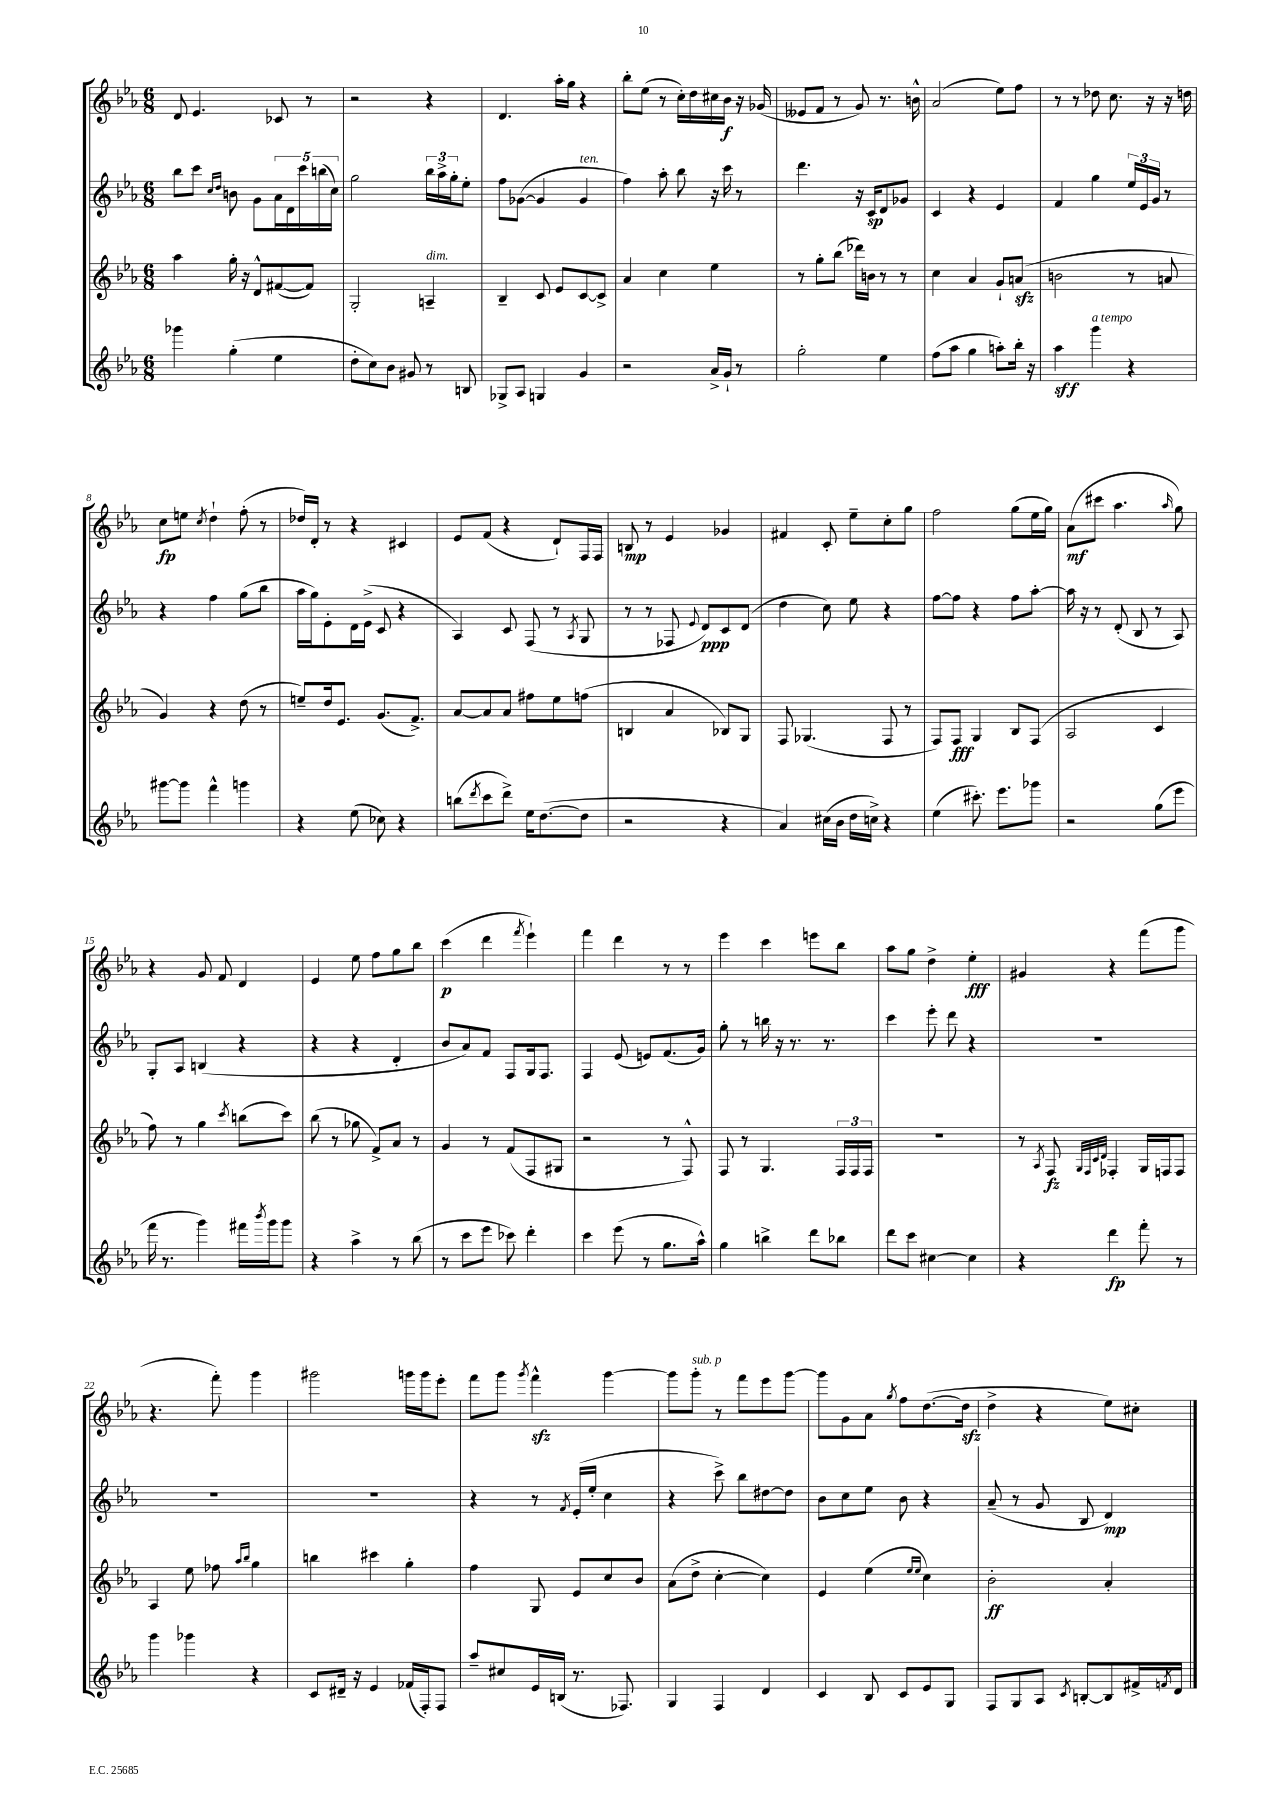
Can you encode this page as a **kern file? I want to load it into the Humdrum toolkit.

**kern	**dynam	**kern	**dynam	**kern	**dynam	**kern	**dynam
*part4	*part4	*part3	*part3	*part2	*part2	*part1	*part1
*staff4	*staff4	*staff3	*staff3	*staff2	*staff2	*staff1	*staff1
*clefG2	*	*clefG2	*	*clefG2	*	*clefG2	*
*k[b-e-a-]	*	*k[b-e-a-]	*	*k[b-e-a-]	*	*k[b-e-a-]	*
*M6/8	*	*M6/8	*	*M6/8	*	*M6/8	*
=1	=1	=1	=1	=1	=1	=1	=1
4ggg-X\	.	4aa-\	.	8bb-\L	.	8d/	.
.	.	.	.	8ccc\J	.	4.e-/	.
.	.	.	.	16qqcc/LL	.	.	.
.	.	.	.	16qqdd/JJ	.	.	.
(4gg'\	.	16gg'\	.	8bn\	.	.	.
.	.	16r	.	.	.	.	.
.	.	8d^^/L	.	8g\L	.	.	.
4ee-\	.	([8f#X/	.	20a-\L	.	8c-X/	.
.	.	.	.	20d\	.	.	.
.	.	.	.	20ccc\	.	.	.
.	.	8f#/J])	.	.	.	8r	.
.	.	.	.	(20bbn\	.	.	.
.	.	.	.	20cc\JJ)	.	.	.
=2	=2	=2	=2	=2	=2	=2	=2
8dd'\L	.	2G'/	.	2gg\	.	2r	.
8cc\)	.	.	.	.	.	.	.
8b-\J	.	.	.	.	.	.	.
8g#X/	.	.	.	.	.	.	.
!	!	!LO:TX:a:i:t=dim.	!	!	!	!	!
8r	.	4An~/	.	24bb-\LL	.	4r	.
.	.	.	.	24aa-^\	.	.	.
.	.	.	.	24gg'\J	.	.	.
8Bn/	.	.	.	8ee-'\J	.	.	.
=3	=3	=3	=3	=3	=3	=3	=3
8G-X^/L	.	4B-~/	.	8ff\L	.	4.d/	.
8A-/J	.	.	.	([8g-X\J	.	.	.
4Gn/	.	8c/	.	4g-/]	.	.	.
.	.	8e-/L	.	.	.	16aa-'\LL	.
.	.	.	.	.	.	16gg\JJ	.
!	!	!	!	!LO:TX:a:i:t=ten.	!	!	!
4g/	.	[8c/	.	4g-/	.	4r	.
.	.	8c^/J]	.	.	.	.	.
=4	=4	=4	=4	=4	=4	=4	=4
2r	.	4a-/	.	4ff\)	.	8bb-'\L	.
.	.	.	.	.	.	(8ee-\J	.
.	.	4cc\	.	8aa-'\	.	8r	.
.	.	.	.	8bb-\	.	16cc'\LL)	.
.	.	.	.	.	.	16dd\	.
16a-^/LL	.	4ee-\	.	16r	.	16cc#X\	.
16g`/JJ	.	.	.	16ccc\	.	16b-\JJ	f
8r	.	.	.	8r	.	16r	.
.	.	.	.	.	.	(16g-X/	.
=5	=5	=5	=5	=5	=5	=5	=5
2gg'\	.	8r	.	4.ddd\	.	8e--X/L	.
.	.	8gg'\L	.	.	.	8f/J	.
.	.	(8bb-\J	.	.	.	8r	.
.	.	16ddd-X\LL)	.	16r	.	8g/)	.
.	.	16bn\JJ	.	16c/KL	sp	.	.
4ee-\	.	8r	.	8d/	.	8.r	.
.	.	8r	.	8g-X/J	.	.	.
.	.	.	.	.	.	16bn^^\	.
=6	=6	=6	=6	=6	=6	=6	=6
(8ff\L	.	4cc\	.	4c/	.	(2a-/	.
8aa-\J	.	.	.	.	.	.	.
4gg\	.	4a-/	.	4r	.	.	.
8aan'\L)	.	8g`/L	.	4e-/	.	8ee-\L)	.
16bb-'\Jk	.	(8anzz/J	.	.	.	8ff\J	.
16r	.	.	.	.	.	.	.
=7	=7	=7	=7	=7	=7	=7	=7
4aa-\	sff	2bn\	.	4f/	.	8r	.
.	.	.	.	.	.	8r	.
!LO:TX:a:i:t=a tempo	!	!	!	!	!	!	!
4ggg\	.	.	.	4gg\	.	8dd-X\	.
.	.	.	.	.	.	8.cc\	.
4r	.	8r	.	24ee-/LL	.	.	.
.	.	.	.	24e-/	.	.	.
.	.	.	.	.	.	16r	.
.	.	.	.	24g/JJ	.	.	.
.	.	8an/	.	8r	.	16r	.
.	.	.	.	.	.	16ddn\	.
!!LO:LB:g=z
=8	=8	=8	=8	=8	=8	=8	=8
[8ggg#X\L	.	4g/)	.	4r	.	8cc\L	fp
8ggg#\J]	.	.	.	.	.	8een\J	.
.	.	.	.	.	.	8qcc/	.
4fff^^\	.	4r	.	4ff\	.	4dd`\	.
4gggn\	.	(8dd\	.	(8gg\L	.	(8ff'\	.
.	.	8r	.	8bb-\J	.	8r	.
=9	=9	=9	=9	=9	=9	=9	=9
4r	.	8een~/L)	.	16aa-\LL	.	16dd-X/LL)	.
.	.	.	.	16gg\J)	.	16d'/JJ	.
.	.	16dd/k	.	8e-'\	.	8r	.
.	.	8.e-/J	.	.	.	.	.
(8ee-\	.	.	.	16d\L	.	4r	.
.	.	.	.	(16e-^\JJ	.	.	.
8cc-X\)	.	(8.g/L	.	8c/	.	.	.
4r	.	.	.	4r	.	4c#X/	.
.	.	8.f^/J)	.	.	.	.	.
=10	=10	=10	=10	=10	=10	=10	=10
(8bbn\L	.	[8a-/L	.	4A-/)	.	8e-/L	.
8qddd/	.	.	.	.	.	.	.
8ccc\	.	8a-/]	.	.	.	(8f/J	.
8ddd^\J)	.	8a-/J	.	8c/	.	4r	.
16ee-\KL	.	8ff#X\L	.	(8F/	.	.	.
([8.dd\	.	.	.	.	.	.	.
.	.	8ee-\	.	8r	.	8d`/L)	.
.	.	.	.	8qA-/	.	.	.
8dd\J]	.	(8ffn\J	.	8G/	.	16F/L	.
.	.	.	.	.	.	16F/JJ	.
=11	=11	=11	=11	=11	=11	=11	=11
2r	.	4Bn/	.	8r	.	8Bn/	mp
.	.	.	.	8r	.	8r	.
.	.	4a-/	.	8F-X/	.	4e-/	.
.	.	.	.	8qqe-/	.	.	.
.	.	.	.	8d/L)	ppp	.	.
4r	.	8B-X/L)	.	8c/	.	4g-X/	.
.	.	8G/J	.	(8d/J	.	.	.
=12	=12	=12	=12	=12	=12	=12	=12
4a-/)	.	8F/	.	4dd\	.	4f#X/	.
.	.	(4.G-X/	.	.	.	.	.
(16cc#X\LL	.	.	.	8cc\)	.	8c'/	.
16b-\JJ	.	.	.	.	.	.	.
16dd\LL	.	.	.	8ee-\	.	8ee-~\L	.
16ccn^\JJ)	.	.	.	.	.	.	.
4r	.	8F/	.	4r	.	8cc'\	.
.	.	8r	.	.	.	8gg\J	.
=13	=13	=13	=13	=13	=13	=13	=13
(4ee-\	.	8F/L)	.	[8ff\L	.	2ff\	.
.	.	8F/J	fff	8ff\J]	.	.	.
8.ccc#X'\)	.	4G/	.	4r	.	.	.
8.eee-\L	.	.	.	.	.	.	.
.	.	8B-/L	.	8ff\L	.	(8gg\L	.
8ggg-X\J	.	(8F/J	.	[8aa-'\J	.	16ee-\L	.
.	.	.	.	.	.	16gg\JJ)	.
=14	=14	=14	=14	=14	=14	=14	=14
2r	.	2A-/	.	16aa-\]	.	(8a-\L	mf
.	.	.	.	16r	.	.	.
.	.	.	.	8r	.	8ccc#X\J	.
.	.	.	.	(8d'/	.	4.aa-\	.
.	.	.	.	8B-/	.	.	.
(8gg\L	.	4c/	.	8r	.	.	.
.	.	.	.	.	.	16qqaa-/	.
8eee-\J	.	.	.	8A-/)	.	8gg\)	.
!!LO:LB:g=z
=15	=15	=15	=15	=15	=15	=15	=15
16fff\	.	8ff\)	.	8G'/L	.	4r	.
8.r	.	.	.	.	.	.	.
.	.	8r	.	8A-/J	.	.	.
4ggg\)	.	4gg\	.	(4Bn/	.	8g/	.
.	.	.	.	.	.	8f/	.
.	.	8qccc/	.	.	.	.	.
16fff#X\LL	.	(8bbn\L	.	4r	.	4d/	.
8qbbb-/	.	.	.	.	.	.	.
16ggg\J	.	.	.	.	.	.	.
8ggg\J	.	8ccc\J)	.	.	.	.	.
=16	=16	=16	=16	=16	=16	=16	=16
4r	.	(8bb-\	.	4r	.	4e-/	.
.	.	8r	.	.	.	.	.
4aa-^\	.	8gg-X\	.	4r	.	8ee-\	.
.	.	8f^/L)	.	.	.	8ff\L	.
8r	.	8a-/J	.	4d'/	.	8gg\	.
(8bb-\	.	8r	.	.	.	8bb-\J	.
=17	=17	=17	=17	=17	=17	=17	=17
8r	.	4g/	.	8b-/L	.	(4ccc\	p
8ccc\L	.	.	.	8a-/)	.	.	.
8eee-\J	.	8r	.	8f/J	.	4ddd\	.
8ccc-X\)	.	(8f/L	.	8F/L	.	.	.
.	.	.	.	.	.	8qfff/	.
4ddd'\	.	8F/	.	16G/k	.	4eee-`\)	.
.	.	.	.	8.F/J	.	.	.
.	.	8G#X/J	.	.	.	.	.
=18	=18	=18	=18	=18	=18	=18	=18
4ccc\	.	2r	.	4F/	.	4fff\	.
(8eee-\	.	.	.	(8e-/	.	4ddd\	.
8r	.	.	.	8en/L)	.	.	.
8.gg\L	.	8r	.	(8.f/	.	8r	.
.	.	8F^^/)	.	.	.	8r	.
16aa-^^\Jk)	.	.	.	16g/Jk)	.	.	.
=19	=19	=19	=19	=19	=19	=19	=19
4gg\	.	8F/	.	8gg'\	.	4eee-\	.
.	.	8r	.	8r	.	.	.
4bbn^\	.	4.G/	.	16bbn\	.	4ccc\	.
.	.	.	.	16r	.	.	.
.	.	.	.	8.r	.	.	.
8ddd\L	.	.	.	.	.	8eeen\L	.
.	.	.	.	8.r	.	.	.
8bb-X\J	.	24F/LL	.	.	.	8bb-\J	.
.	.	24F/	.	.	.	.	.
.	.	24F/JJ	.	.	.	.	.
=20	=20	=20	=20	=20	=20	=20	=20
8ddd\L	.	2.r	.	4ccc\	.	8aa-\L	.
8ccc\J	.	.	.	.	.	8gg\J	.
[4cc#X\	.	.	.	8eee-'\	.	4dd^\	.
.	.	.	.	8ddd\	.	.	.
4cc#\]	.	.	.	4r	.	4ee-'\	fff
=21	=21	=21	=21	=21	=21	=21	=21
4r	.	8r	.	2.r	.	4g#X/	.
.	.	8qA-/	.	.	.	.	.
.	.	8F/	fz	.	.	.	.
.	.	32qqG/LLL	.	.	.	.	.
.	.	32qqF/	.	.	.	.	.
.	.	32qqc/	.	.	.	.	.
.	.	32qqd/JJJ	.	.	.	.	.
4ddd\	fp	4F-X'/	.	.	.	4r	.
8fff'\	.	16G/LL	.	.	.	(8fff\L	.
.	.	16Fn/J	.	.	.	.	.
8r	.	8F/J	.	.	.	8ggg\J	.
!!LO:LB:g=z
=22	=22	=22	=22	=22	=22	=22	=22
4ggg\	.	4A-/	.	2.r	.	4.r	.
4ggg-X\	.	8ee-\	.	.	.	.	.
.	.	8ff-X\	.	.	.	8fff'\)	.
.	.	16qqaa-/LL	.	.	.	.	.
.	.	16qqbb-/JJ	.	.	.	.	.
4r	.	4gg\	.	.	.	4ggg\	.
=23	=23	=23	=23	=23	=23	=23	=23
8c/L	.	4bbn\	.	2.r	.	2ggg#X\	.
16d#X~/Jk	.	.	.	.	.	.	.
16r	.	.	.	.	.	.	.
4e-/	.	4ccc#X\	.	.	.	.	.
(16f-X/LL	.	4gg'\	.	.	.	16gggn\LL	.
16F'/J)	.	.	.	.	.	16ggg\J	.
8F/J	.	.	.	.	.	8eee-'\J	.
=24	=24	=24	=24	=24	=24	=24	=24
8aa-~/L	.	4ff\	.	4r	.	8fff\L	.
8cc#X/	.	.	.	.	.	8ggg\J	.
.	.	.	.	.	.	8qggg/	.
16e-/L	.	8G/	.	8r	.	4fffzz^^\	.
(16Bn/JJ	.	.	.	.	.	.	.
.	.	.	.	8qf/	.	.	.
8.r	.	8e-/L	.	(16e-'/LL	.	.	.
.	.	.	.	16ee-'/JJ	.	.	.
.	.	8cc/	.	4cc\	.	[4ggg\	.
8.F-X/)	.	.	.	.	.	.	.
.	.	8b-/J	.	.	.	.	.
=25	=25	=25	=25	=25	=25	=25	=25
4G/	.	(8a-\L	.	4r	.	8ggg\L]	.
!	!	!	!	!	!	!LO:TX:a:i:t=sub. p	!
.	.	8dd^\J	.	.	.	8ggg'\J	.
4F/	.	[4cc'\	.	8ccc^\)	.	8r	.
.	.	.	.	8bb-\L	.	8fff\L	.
4d/	.	4cc\])	.	[8dd#X\	.	8eee-\	.
.	.	.	.	8dd#\J]	.	[8ggg\J	.
=26	=26	=26	=26	=26	=26	=26	=26
4c/	.	4e-/	.	8b-\L	.	8ggg\L]	.
.	.	.	.	8cc\	.	8g\	.
8B-/	.	(4ee-\	.	8ee-\J	.	8a-\J	.
.	.	.	.	.	.	8qgg/	.
8c/L	.	.	.	8b-\	.	8ff\L	.
.	.	16qqee-/LL	.	.	.	.	.
.	.	16qqee-/JJ	.	.	.	.	.
8e-/	.	4cc\)	.	4r	.	([8.dd\	.
8G/J	.	.	.	.	.	.	.
.	.	.	.	.	.	16ddzz\Jk]	.
=27	=27	=27	=27	=27	=27	=27	=27
8F/L	.	2b-'\	ff	(8a-~/	.	4dd^\	.
8G/	.	.	.	8r	.	.	.
8A-/J	.	.	.	8g/	.	4r	.
8qc/	.	.	.	.	.	.	.
[8Bn'/L	.	.	.	8B-/	.	.	.
8B/]	.	4a-'/	.	4d/)	mp	8ee-\L)	.
16f#X^/L	.	.	.	.	.	8cc#X'\J	.
8qfn/	.	.	.	.	.	.	.
16d/JJ	.	.	.	.	.	.	.
==	==	==	==	==	==	==	==
*-	*-	*-	*-	*-	*-	*-	*-
